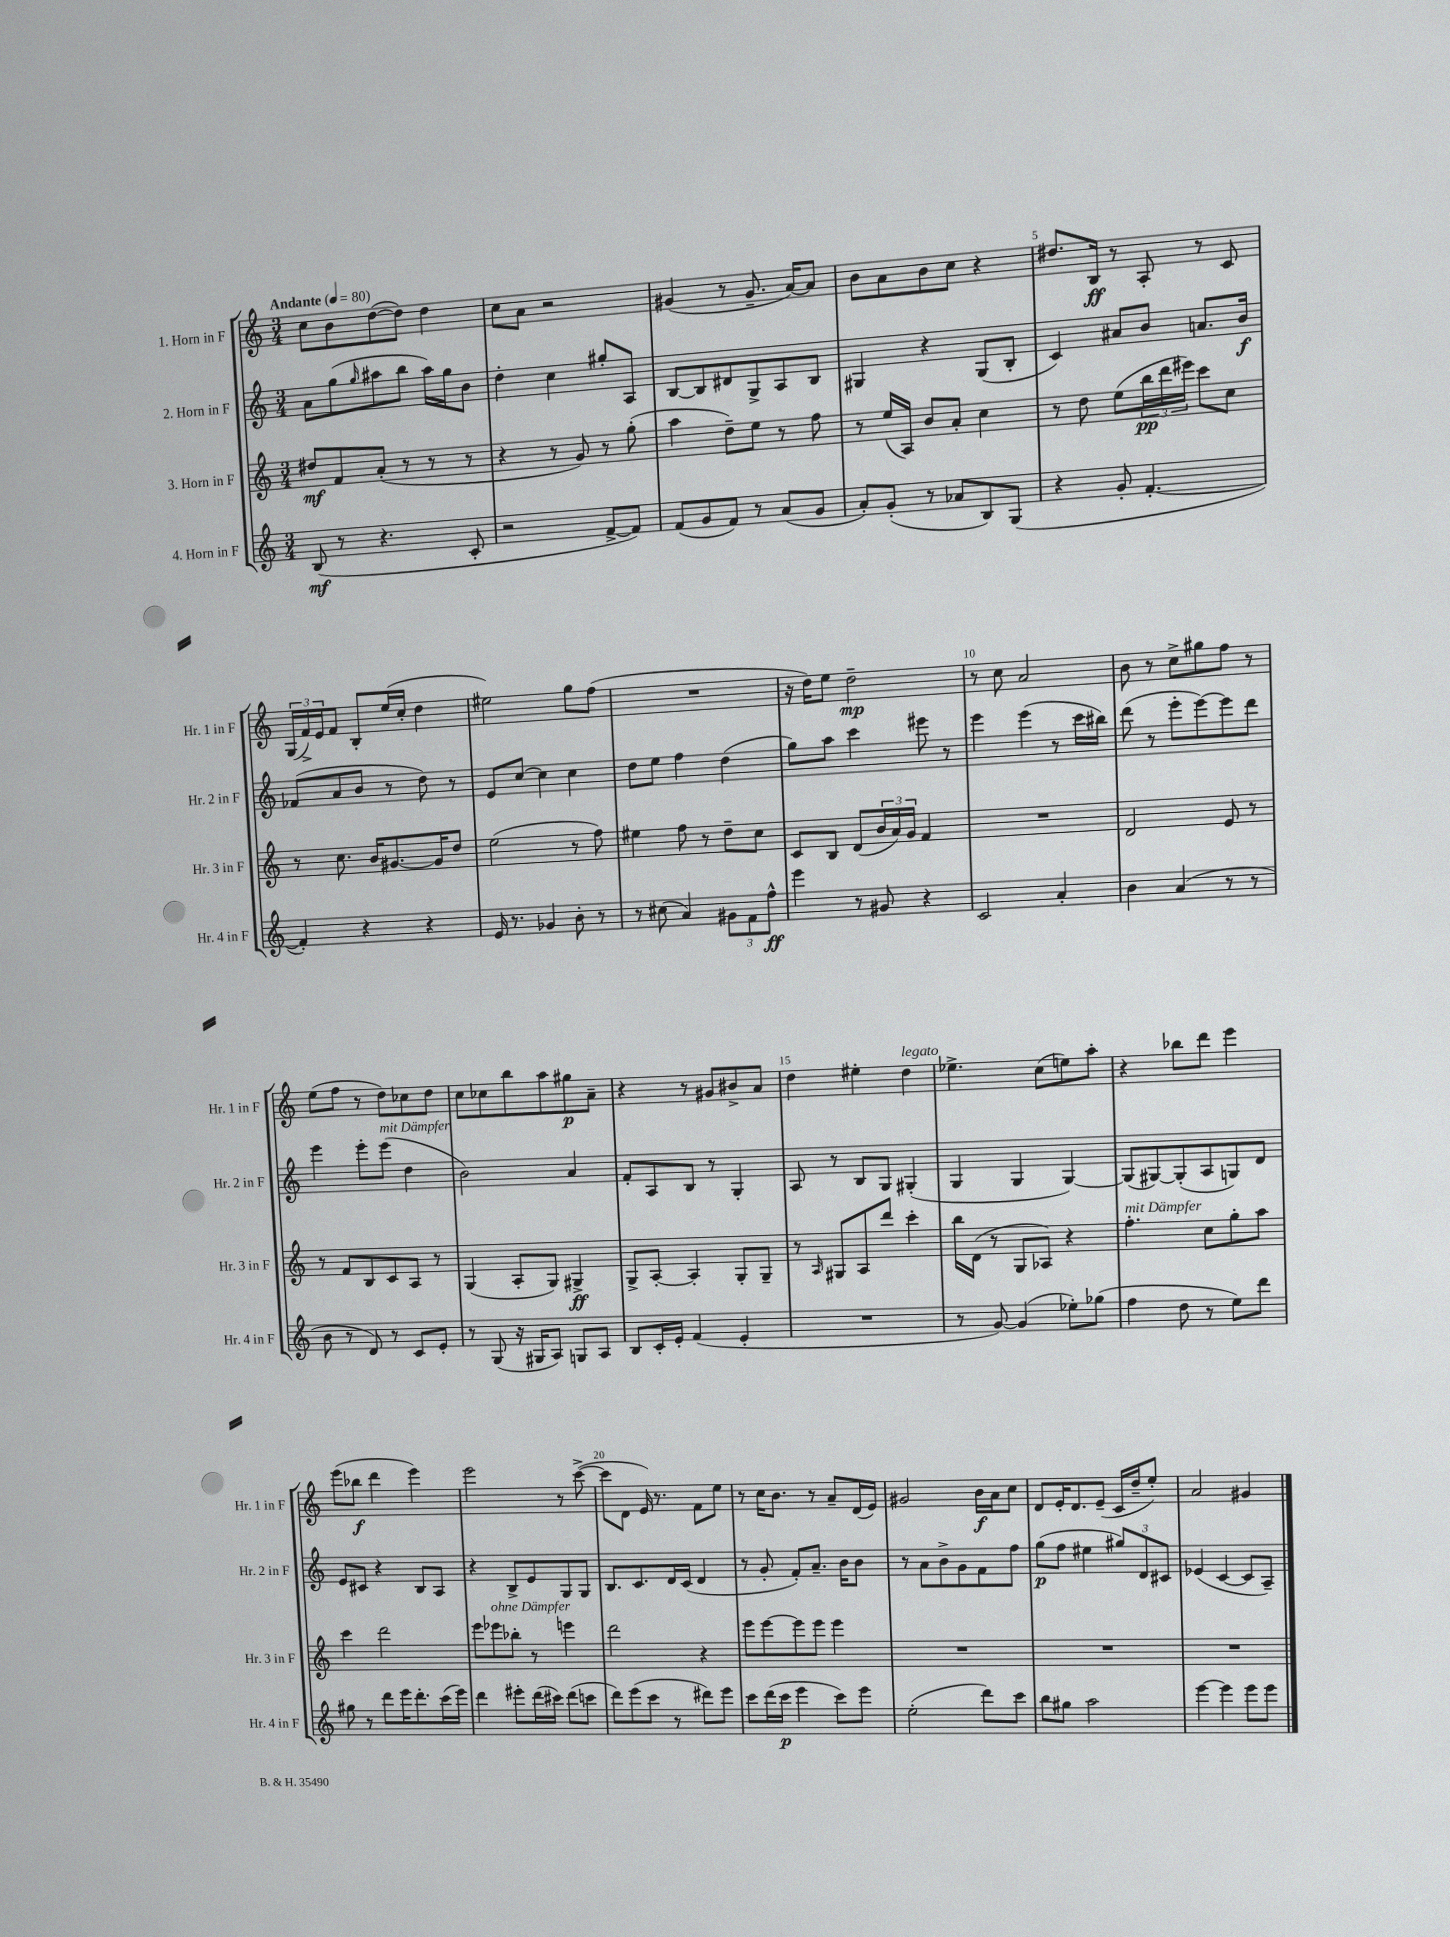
<<
\new StaffGroup <<
\new Staff = "s0" \with { instrumentName = "1. Horn in F" shortInstrumentName = "Hr. 1 in F" } {
    \clef treble \key c \major \numericTimeSignature \time 3/4 \tempo "Andante" 4 = 80
    c''8 b'8 d''8~( d''8) d''4 |
    c''8 a'8 r2 |
    gis'4( r8 gis'8.-- a'16~) a'8 |
    b'8 a'8 b'8 c''8 r4 |
    dis''8. b16\ff r8 a8-. r8 c'8 |
    \tuplet 3/2 { g16( f'16->) e'16 } f'8 b8-. e''16( c''16-. d''4 |
    eis''2) g''8 f''8( |
    R2. |
    r16 d''16) e''8 d''2--\mp |
    r8 c''8 a'2 |
    b'8 r8 c''8-> gis''8 f''8 r8 |
    e''8( f''8 r8 d''8) ces''8 d''8 |
    c''8 ces''8 b''8 a''8 gis''8\p a'8-- |
    r4 r8 gis'8 bis'8-> a'8 |
    d''4 eis''4-. d''4^\markup { \italic "legato" } |
    ees''4.-> c''8( e''8) a''8-. |
    r4 bes''8 d'''8 e'''4 |
    e'''8( bes''8\f d'''4 e'''4) |
    e'''2 r8 c'''8~->( |
    c'''8 d'8 e'16) r8. f'8 e''8 |
    r8 c''16 b'8. r8 a'8-- d'16( e'16) |
    gis'2 b'16\f a'16 c''8 |
    d'8 e'16-. d'8. e'8--( c'16 d''16-- e''8-.) |
    a'2 gis'4 \bar "|." |
}
\new Staff = "s1" \with { instrumentName = "2. Horn in F" shortInstrumentName = "Hr. 2 in F" } {
    \clef treble \key c \major \numericTimeSignature \time 3/4
    a'8 g''8( \grace { g''16 } ais''8 b''8 ais''16) g''16 b'8 |
    d''4-. c''4 gis''8-. a8 |
    b8~ b8 dis'8 g8-> a8 b8 |
    gis4 r4 gis8( b8-. |
    c'4) ais'8 b'8 a'8. b'16\f |
    fes'8( a'8 b'8 r8 d''8) r8 |
    e'8 c''8~ c''4 c''4 |
    d''8 e''8 f''4 d''4( |
    g''8) a''8 c'''4 eis'''8 r8 |
    e'''4 e'''4( r8 c'''16 bis''16) |
    d'''8( r8 e'''8-. e'''8~) e'''8 d'''8 |
    e'''4 e'''8-. e'''8^\markup { \italic "mit Dämpfer" }( d''4 |
    b'2) a'4 |
    f'8-. a8 b8 r8 g4-. |
    a8 r8 b8 g8 gis4-.( |
    g4 g4 g4~) |
    g8( gis8~) gis8-.( a8 g8) d'8 |
    e'8 cis'8 r4 b8 a8 |
    r4 b8-> e'8 g8 g8 |
    b8. c'8. d'16 c'16( d'4 |
    r8 g'8-. f'8-.) a'8.-- b'16 b'8 |
    r8 a'8 b'8-> g'8 f'8 f''8 |
    g''8\p( f''8 eis''4 \tuplet 3/2 { gis''8) d'8 cis'8 } |
    ees'4( c'4~ c'8 a8--) \bar "|." |
}
\new Staff = "s2" \with { instrumentName = "3. Horn in F" shortInstrumentName = "Hr. 3 in F" } {
    \clef treble \key c \major \numericTimeSignature \time 3/4
    dis''8\mf f'8 a'8-.( r8 r8 r8 |
    r4 r8 g'8) r8 g''8-.( |
    a''4 d''8--) e''8 r8 f''8 |
    r8 e''16( a16) b'8 a'8-. c''4 |
    r8 d''8 e''8( \tuplet 3/2 { b''16\pp d'''16 eis'''16) } c'''8 c''8 |
    r8 c''8. b'16 gis'8.~ gis'16 d''8 |
    e''2( r8 f''8) |
    eis''4 f''8 r8 d''8-- c''8 |
    c'8 b8 d'8( \tuplet 3/2 { b'16 a'16) g'16 } f'4 |
    R2. |
    d'2 e'8 r8 |
    r8 f'8 b8 c'8 a8 r8 |
    g4( a8-. g8) gis4->\ff |
    g8-> a8~-. a4-. g8-. g8-- |
    r8 \grace { a16 } gis8 a8 d'''8 c'''4-. |
    b''16 d'16( r8 g8 aes8) r4 |
    f''4.-.^\markup { \italic "mit Dämpfer" } c''8 g''8-. a''8 |
    c'''4 d'''2 |
    e'''8 ees'''8^\markup { \italic "ohne Dämpfer" } bes''8-. r8 e'''4 |
    d'''2 r4 |
    e'''8 e'''8~ e'''8 e'''8 e'''4 |
    R2. |
    R2. |
    R2. \bar "|." |
}
\new Staff = "s3" \with { instrumentName = "4. Horn in F" shortInstrumentName = "Hr. 4 in F" } {
    \clef treble \key c \major \numericTimeSignature \time 3/4
    b8\mf( r8 r4. c'8-. |
    r2 f'8~-> f'8) |
    f'8( g'8 f'8) r8 a'8( g'8 |
    a'8-.) g'8-.( r8 aes'8 b8) g8( |
    r4 g'8-. f'4.~-. |
    f'4-.) r4 r4 |
    e'16 r8. ges'4 b'8-. r8 |
    r8 cis''8( a'4) \tuplet 3/2 { gis'8 f'8 f''8-^\ff } |
    e'''4 r8 gis'8 r4 |
    c'2 a'4-. |
    b'4 a'4( r8 r8 |
    b'8 r8 d'8) r8 c'8 e'8-. |
    r8 g8( r16 gis16 a8) g8 a8 |
    b8 c'16-. e'16-. f'4( e'4-. |
    R2. |
    r8 g'8~) g'4( ees''8-.) ges''8( |
    f''4 d''8 r8 e''8) d'''8 |
    gis''8 r8 d'''8 e'''16 d'''8.-. c'''16( e'''16) |
    d'''4 eis'''8-. d'''16( cis'''16) d'''8( c'''8 |
    d'''8) e'''8( c'''8 r8 dis'''8) e'''8 |
    c'''8 d'''16( c'''16\p e'''4 c'''8) e'''8 |
    e''2-.( d'''8) c'''8 |
    b''8 gis''8 a''2 |
    e'''4~ e'''4 e'''8 e'''8 \bar "|." |
}
>>
>>
\layout { \context { \Score \override BarNumber.break-visibility = ##(#f #t #t) barNumberVisibility = #(every-nth-bar-number-visible 5) } }
